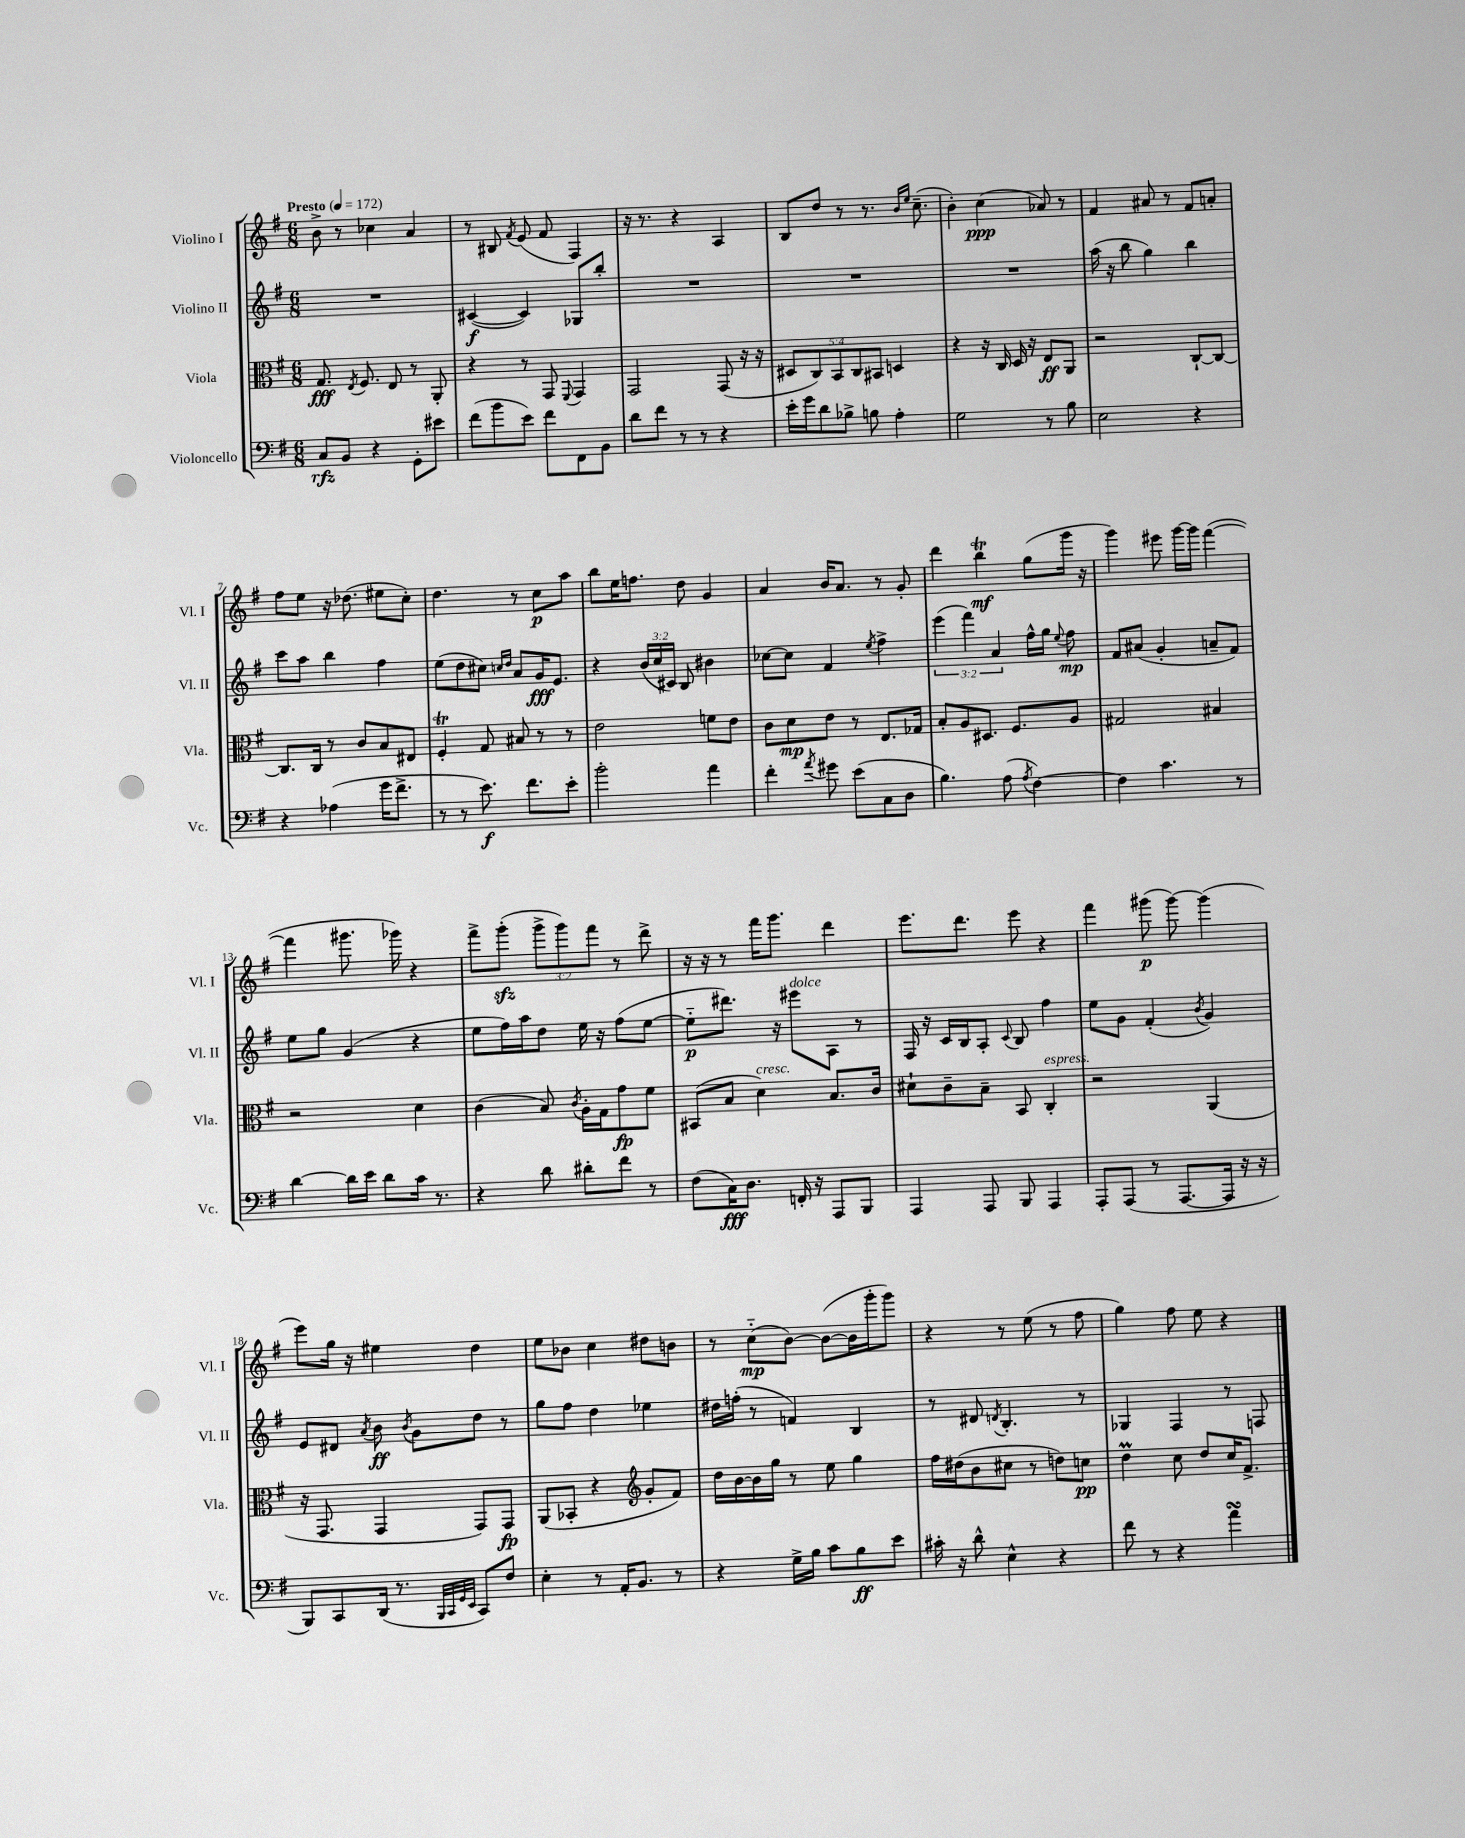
<<
\new StaffGroup <<
\new Staff = "s0" \with { instrumentName = "Violino I" shortInstrumentName = "Vl. I" } {
    \clef treble \key g \major \numericTimeSignature \time 6/8 \override Staff.TupletNumber.text = #tuplet-number::calc-fraction-text \tempo "Presto" 4 = 172
    \autoBeamOff b'8-> r8 ces''4 a'4 |
    r8 bis8 \acciaccatura { fis'8 } e'8( fis'8 fis4) |
    r16 r8. r4 a4 |
    b8[ d''8] r8 r8. \grace { b'16[ e''16] } c''8.--( |
    b'4-.) c''4\ppp( aes'8) r8 |
    fis'4 ais'8 r8 fis'8[ a'8]-. |
    fis''8[ e''8] r16 des''8.( eis''8[ c''8]-.) |
    d''4. r8 c''8[\p a''8] |
    b''8[ e''16 f''8.] d''8 g'4 |
    a'4 b'16[ a'8.] r8 g'8-. |
    d'''4 b''4\trill\mf g''8[( g'''16] r16 |
    g'''4) eis'''8 g'''16[~ g'''16] fis'''4~( |
    fis'''4 gis'''8. ges'''16) r4 |
    fis'''8[-> g'''8]-.\sfz( \tuplet 3/2 { g'''8[-> g'''8) fis'''8] } r8 d'''8-> |
    r16 r16 r8 fis'''16[ g'''8.] d'''4 |
    e'''8.[ d'''8.] e'''8 r4 |
    fis'''4 gis'''8\p( gis'''8~) gis'''4( |
    e'''8[) g''16] r16 eis''4 d''4 |
    e''8[ bes'8] c''4 dis''8[ b'8] |
    r8 c''8[-_\mp( b'8]~) b'8[~( b'16 g'''16-. g'''8]) |
    r4 r8 e''8( r8 fis''8 |
    g''4) fis''8 e''8 r4 \bar "|." |
}
\new Staff = "s1" \with { instrumentName = "Violino II" shortInstrumentName = "Vl. II" } {
    \clef treble \key g \major \numericTimeSignature \time 6/8 \override Staff.TupletNumber.text = #tuplet-number::calc-fraction-text
    \autoBeamOff R2. |
    cis'4~\f( cis'4) ges8[ b''8]-. |
    R2. |
    R2. |
    R2. |
    a''16( r16 b''8 g''4) b''4 |
    c'''8[ a''8] b''4 fis''4 |
    e''8[( d''8 cis''8]) \grace { c''16[ d''16] } a'8[ g'16\fff e'8.] |
    r4 \tuplet 3/2 { b'16[( c''16 cis'16]) } b8 bis'4 |
    ces''8[~ ces''8] fis'4 \acciaccatura { e''8 } fis''4-> |
    \tuplet 3/2 { e'''4( fis'''4) a'4 } fis''16[-^ g''16] \appoggiatura { e''8 } fis''8\mp |
    fis'8[ ais'8]( g'4-. a'8[-- fis'8]) |
    e''8[ g''8] g'4( r4 |
    e''8[ fis''16) a''16 d''8] e''16 r16 fis''8[( e''8]~ |
    e''8[-_\p dis'''8.]) r16 eis'''8[^\markup { \italic "dolce" } a8] r8 |
    fis16 r16 c'16[ b16 a8]-. \appoggiatura { c'8 } b8 fis''4 |
    e''8[ g'8] fis'4-.( \acciaccatura { b'8 } g'4) |
    e'8[ dis'8] \acciaccatura { a'8 } b'8\ff \acciaccatura { b'8 } g'8[ d''8] r8 |
    g''8[ fis''8] d''4 ees''4 |
    dis''16[ f''16]-.( r8 f'4) b4 |
    r8 dis'8 \acciaccatura { d'8 } b4.-. r8 |
    ges4 fis4 r8 f8 \bar "|." |
}
\new Staff = "s2" \with { instrumentName = "Viola" shortInstrumentName = "Vla." } {
    \clef alto \key g \major \numericTimeSignature \time 6/8 \override Staff.TupletNumber.text = #tuplet-number::calc-fraction-text
    \autoBeamOff g8.\fff \acciaccatura { e8 } fis8. e8 r8 a,8-. |
    r4 r8 g,8 \appoggiatura { fis,8 } g,4 |
    g,2 g,8( r16 r16 |
    \tuplet 5/4 { dis8[ c8) b,8 c8 bis,8] } d4 |
    r4 r16 c16 d16 r16 e8[\ff a,8] |
    r2 c8[~-! c8]~ |
    c8.[ c16] r8 c'8[ b8 eis8] |
    fis4-.\trill g8 bis8 r8 r8 |
    e'2 f'8[ e'8] |
    c'8[ d'8\mp e'8] r8 e8.[ ges16] |
    b8[-. a8 dis8.] fis8.[ a8] |
    gis2 bis4 |
    r2 d'4 |
    c'4( b8) \acciaccatura { c'8 } a16[-. g16 g'8\fp fis'8] |
    bis,8[( b8] d'4^\markup { \italic "cresc." }) b8.[ c'16] |
    dis'8[-! c'8-- b8]-- b,8 c4-.^\markup { \italic "espress." } |
    r2 a,4( |
    r16 g,8. g,4 g,8[) g,8]\fp |
    a,8[( bes,8]-. r4 \clef treble g'8[-. fis'8]) |
    d''16[ b'16~ b'16 g''16] r8 e''8 g''4 |
    fis''16[ dis''16( b'8 cis''8] r8 d''8[) c''8]\pp |
    d''4\prall c''8 d''8[ c''16 fis'8.]-> \bar "|." |
}
\new Staff = "s3" \with { instrumentName = "Violoncello" shortInstrumentName = "Vc." } {
    \clef bass \key g \major \numericTimeSignature \time 6/8
    \autoBeamOff c8[\rfz b,8] r4 g,8[-. eis'8] |
    fis'8[( b'8 e'8]) fis'8[ fis,8 b,8] |
    d'8[ fis'8] r8 r8 r4 |
    e'16[-. g'16 d'8 bes8]-> b8 a4-. |
    g2 r8 b8 |
    e2 r4 |
    r4 aes4( g'16[ fis'8.]-> |
    r8 r8 e'8.\f) fis'8.[ e'8]-. |
    b'2-. a'4 |
    fis'4-. \acciaccatura { a'8 } gis'8 e'8[( c8 d8] |
    b4.) a8( \acciaccatura { a8 } fis4~) |
    fis4 c'4. r8 |
    d'4~ d'16[ e'16] d'8[ c'16] r8. |
    r4 d'8 dis'8[-. fis'8] r8 |
    fis8[( c16\fff) d8.] f,16-. r16 a,,8[ b,,8] |
    a,,4 a,,8 b,,8 a,,4 |
    a,,8[-. a,,8]( r8 a,,8.[~ a,,16] r16 r16 |
    b,,8[) c,8 d,16]( r8. \grace { b,,32[ c,32 g,32 e,32] } c,8[) fis8] |
    e4-. r8 a,16[-. b,8.] r8 |
    r4 g16[-> b16] c'8[ b8\ff e'8] |
    cis'16-. r16 d'8-^ e4-^ r4 |
    fis'8 r8 r4 a'4\turn \bar "|." |
}
>>
>>
